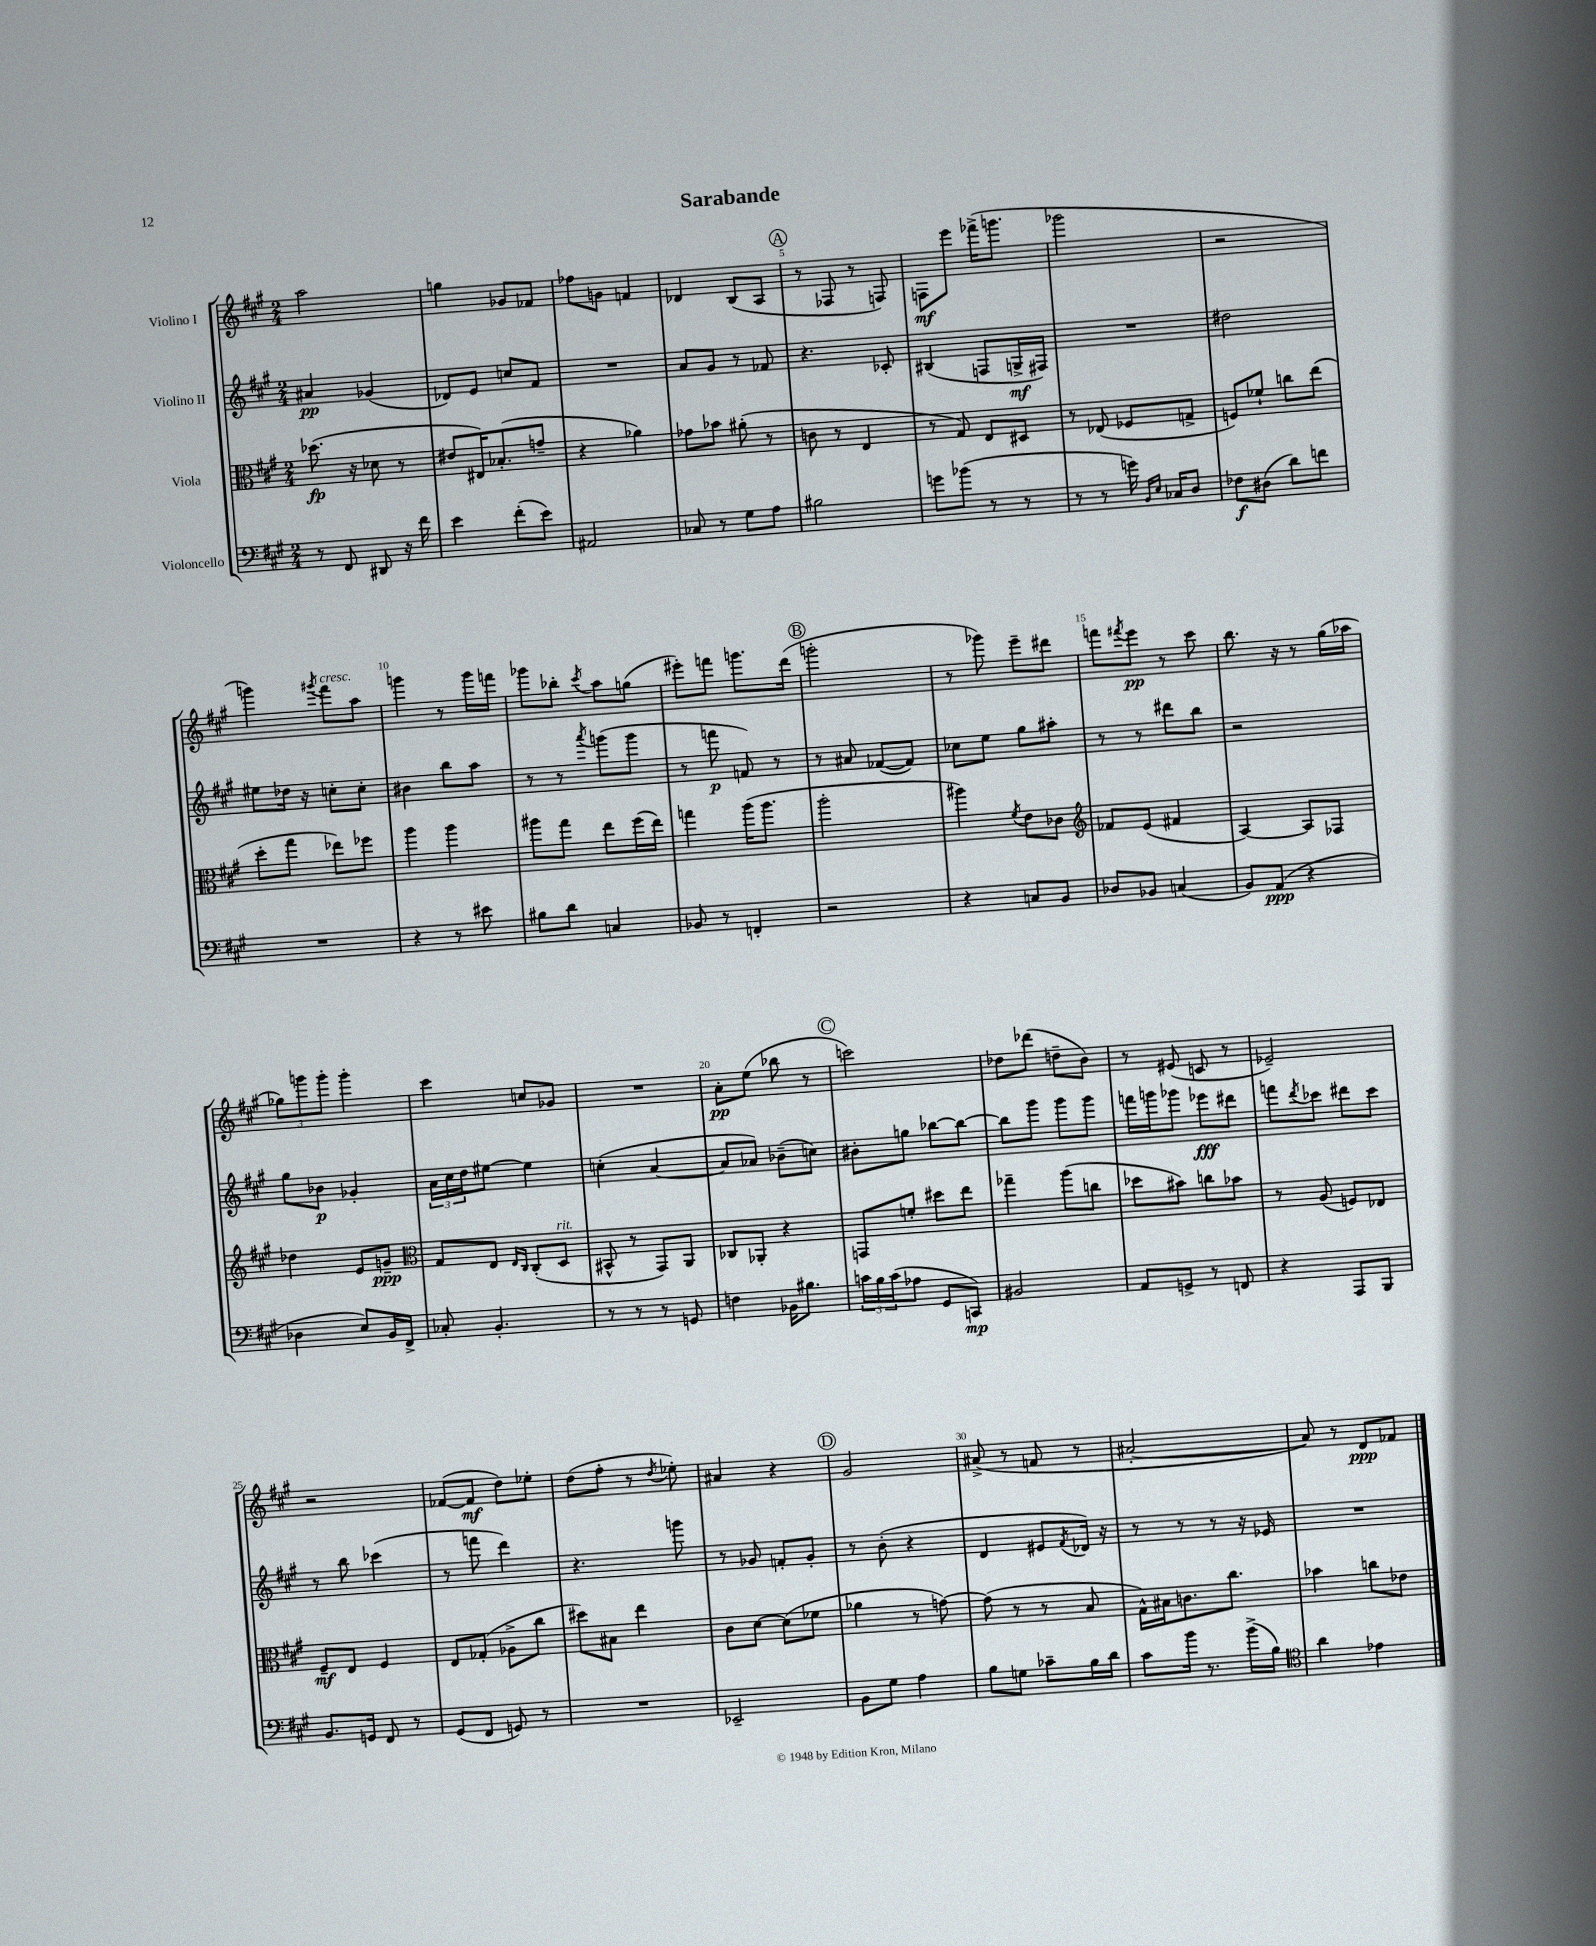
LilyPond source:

\header { title = "Sarabande" }
<<
\new StaffGroup <<
\new Staff = "s0" \with { instrumentName = "Violino I" } {
    \clef treble \key a \major \numericTimeSignature \time 2/4
    a''2 |
    g''4 ges'8 fes'8 |
    fes''8 g'8 f'4 |
    des'4 b8( a8 |
    \mark \markup { \circle "A" } r8 fes8 r8 f8) |
    f8\mf e'''8 fes'''16->( g'''8. |
    ges'''2 |
    r2 |
    g'''4) \acciaccatura { gis'''8 } fis'''8^\markup { \italic "cresc." } a''8 |
    g'''4 r8 g'''16 f'''16 |
    ges'''8 bes''8-. \acciaccatura { cis'''8 } a''8 g''8( |
    eis'''8-.) f'''8 g'''8. d'''16( |
    \mark \markup { \circle "B" } g'''2-. |
    r8 ges'''8) e'''8-- dis'''8 |
    f'''8 \acciaccatura { fis'''8 } e'''8\pp r8 cis'''8 |
    b''8. r16 r8 gis''16( aes''16 |
    \tuplet 3/2 { ges''8) g'''8 g'''8-. } g'''4-. |
    cis'''4 c''8 ges'8 |
    R2 |
    a'8-.\pp e''8( bes''8 r8 |
    \mark \markup { \circle "C" } c'''2) |
    des''8 des'''8( d''8-- b'8) |
    r8 eis'8( c'8 r8 |
    ees'2--) |
    r2 |
    fes'8~( fes'8\mf d''8) ees''8-. |
    d''8( fis''8-. r8 \acciaccatura { d''8 } ees''8-.) |
    ais'4 r4 |
    \mark \markup { \circle "D" } gis'2 |
    ais'8->( r8 f'8 r8 |
    ais'2~-. |
    ais'8) r8 d'8\ppp fes'8 \bar "|." |
}
\new Staff = "s1" \with { instrumentName = "Violino II" } {
    \clef treble \key a \major \numericTimeSignature \time 2/4
    ais'4\pp ges'4( |
    des'8) e'8 c''8 fis'8 |
    R2 |
    a'8 gis'8 r8 fes'8 |
    \mark \markup { \circle "A" } r4. ces'8-. |
    bis4( f8 g16->\mf fis16) |
    R2 |
    dis''2 |
    eis''8 des''16 r16 c''8-. c''8-. |
    bis'4 b''8 a''8 |
    r8 r8 \acciaccatura { a'''8 } g'''8( g'''8 |
    r8 f'''8\p f'8) r8 |
    \mark \markup { \circle "B" } r8 ais'8 fes'8~( fes'8) |
    ces''8 e''8 gis''8 ais''8-. |
    r8 r8 dis'''8 b''8 |
    r2 |
    gis''8 bes'8\p ges'4-. |
    \tuplet 3/2 { a'16 cis''16 d''16 } eis''8~ eis''4 |
    c''4-.( a'4~ |
    a'8 aes'8) bes'8--( c''8) |
    \mark \markup { \circle "C" } bis'8-. g''8 bes''8~ bes''8~ |
    bes''8 gis'''8 gis'''8 gis'''8 |
    f'''16 g'''16 ges'''8 ees'''8\fff dis'''8 |
    f'''8 \acciaccatura { d'''8 } ces'''8 dis'''8 ces'''8 |
    r8 b''8 ces'''4( |
    r8 f'''8 d'''4) |
    r4. g'''8 |
    r8 ges'8 f'8-. ges'8-. |
    \mark \markup { \circle "D" } r8 b'8-.( r4 |
    d'4 eis'8 \acciaccatura { fis'8 } des'16) r16 |
    r8 r8 r8 r16 ees'16 |
    R2 \bar "|." |
}
\new Staff = "s2" \with { instrumentName = "Viola" } {
    \clef alto \key a \major \numericTimeSignature \time 2/4
    des''8.\fp( r16 des'8 r8 |
    eis'8 eis16) bes8.-.( g'8-- |
    r4 aes'4) |
    ges'8 bes'8 ais'8-.( r8 |
    \mark \markup { \circle "A" } c'8 r8 e4 |
    r8 gis8) e8 dis8 |
    r8 ees8( fes8 g8-> |
    f8) fes'8-! c''8 e''8( |
    d''8-. gis''8 ees''8) fes''8 |
    a''4 a''4 |
    ais''8 gis''8 e''8 fis''16( e''16) |
    g''4 a''16( a''8. |
    \mark \markup { \circle "B" } a''2-. |
    ais''4) \acciaccatura { fis'8 } e'8 ces'8 |
    \clef treble fes'8 e'8( fis'4 |
    a4~) a8 fes8 |
    des''4 e'8 g'8--\ppp |
    \clef alto gis8 e8 \grace { e16 cis16 } cis8-.( d8^\markup { \italic "rit." } |
    bis,8-^ r8 gis,8) a,8 |
    ces8 aes,8-. r4 |
    \mark \markup { \circle "C" } g,8 f'8-. dis''8 e''8 |
    ges''4-- a''8( c''8 |
    des''8 bis'8) c''8 bes'8 |
    r8 a8( f8) ees8 |
    fis8--\mf e8 fis4 |
    e8 ges8-.( aes8-> cis''8 |
    dis''8) bis8 e''4 |
    cis'8 d'8~ d'8( fes'8 |
    \mark \markup { \circle "D" } aes'4 r8 g'8~) |
    g'8( r8 r8 b8 |
    gis16-^) bis16 c'8. cis''8. |
    bes'4 c''8 ees'8 \bar "|." |
}
\new Staff = "s3" \with { instrumentName = "Violoncello" } {
    \clef bass \key a \major \numericTimeSignature \time 2/4
    r8 fis,8 dis,8 r16 fis'16 |
    e'4 fis'8-.( e'8) |
    ais,2 |
    ces8 r8 gis8 a8 |
    \mark \markup { \circle "A" } bis2 |
    g'8 bes'8( r8 r8 |
    r8 r8 g'16) \grace { b,16 e16 } ces16 d8 |
    fes8\f dis8( d'8) f'8 |
    R2 |
    r4 r8 eis'8 |
    bis8 d'8 c4 |
    bes,8 r8 f,4-. |
    \mark \markup { \circle "B" } r2 |
    r4 c8 b,8 |
    des8 bes,8 c4( |
    b,8) a,8\ppp( r4 |
    des4 e8) b,16 fis,16-> |
    ces8-. b,4.-. |
    r8 r8 r8 g,8 |
    f4 bes,16 bis8. |
    \mark \markup { \circle "C" } \tuplet 3/2 { c'16 b16 c'16( } aes8 gis,8 c,8\mp) |
    bis,2 |
    a,8 g,8-> r8 f,8 |
    r4 a,,8 b,,8 |
    b,8. g,16 fis,8 r8 |
    gis,8( fis,8 g,8) r8 |
    R2 |
    ees,2-- |
    \mark \markup { \circle "D" } b,8 gis8 a4 |
    b8 g8 ces'8-- b16 d'16 |
    cis'8 b'16 r8. b'16->( b16) |
    \clef tenor a'4 ees'4 \bar "|." |
}
>>
>>
\layout { \context { \Score \override BarNumber.break-visibility = ##(#f #t #t) barNumberVisibility = #(every-nth-bar-number-visible 5) } }
